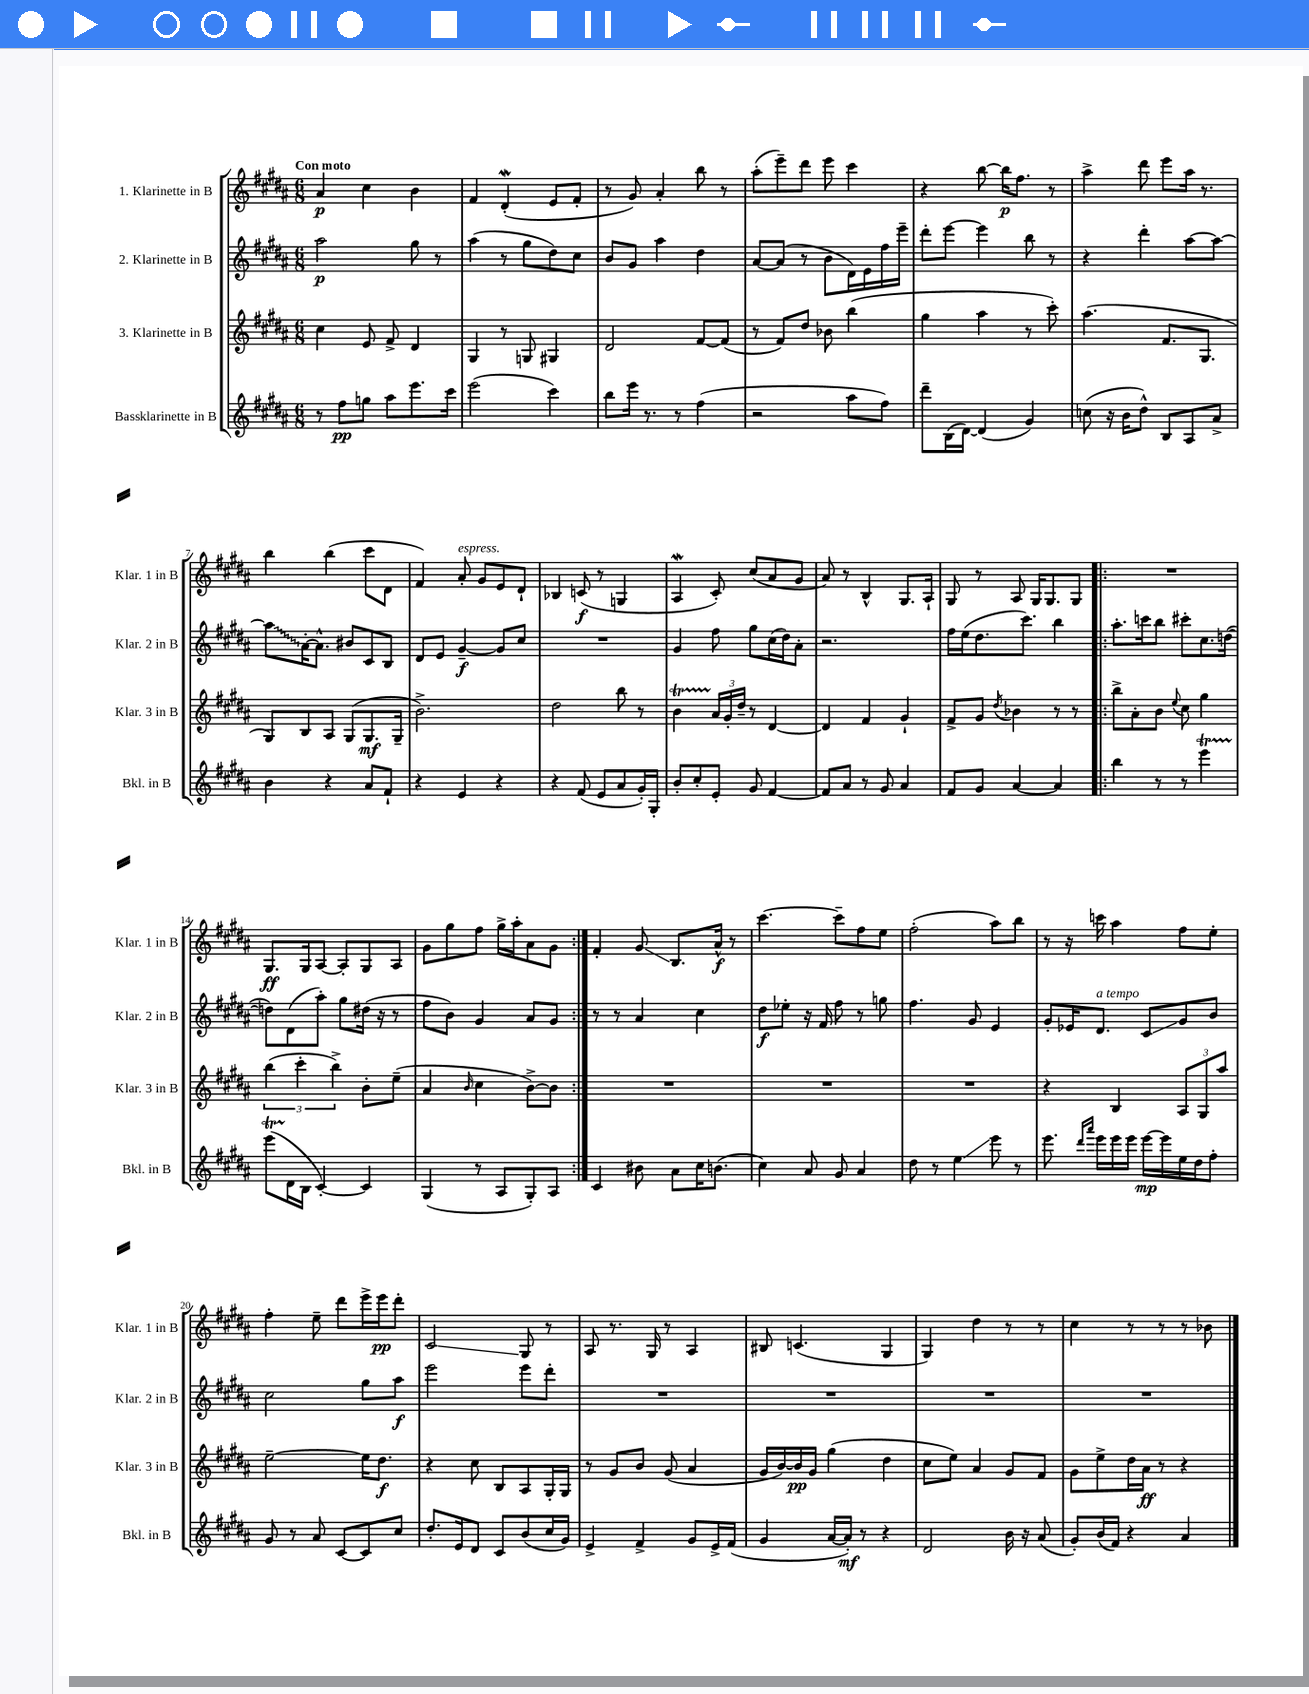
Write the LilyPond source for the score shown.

<<
\new StaffGroup <<
\new Staff = "s0" \with { instrumentName = "1. Klarinette in B" shortInstrumentName = "Klar. 1 in B" } {
    \clef treble \key b \major \numericTimeSignature \time 6/8 \tempo "Con moto"
    ais'4\p cis''4 b'4 |
    fis'4 dis'4-.\mordent( e'8 fis'8-. |
    r8 gis'8) ais'4-. b''8 r8 |
    ais''8-.( e'''8--) dis'''8 e'''8 cis'''4 |
    r4 b''8~ b''16\p fis''8. r8 |
    ais''4-> dis'''8 e'''8 ais''16 r8. |
    b''4 b''4( cis'''8 dis'8 |
    fis'4) ais'8-.^\markup { \italic "espress." } gis'8 e'8 dis'8-! |
    bes4 c'8\f( r8 g4 |
    ais4\mordent cis'8-.) cis''8( ais'8 gis'8 |
    ais'8) r8 b4-^ gis8. ais16-! |
    gis8 r8 ais8 gis16 gis8. gis8 |
    \repeat volta 2 { R2. |
    gis8.\ff gis16 ais8~ ais8-. gis8 ais8 |
    gis'8 gis''8 fis''8 gis''16-> ais''16-. ais'8 gis'8 | }
    fis'4-. gis'8\glissando b8. ais'16-^\f r8 |
    cis'''4.~ cis'''8-- fis''8 e''8 |
    fis''2-.( ais''8) b''8 |
    r8 r16 c'''16 ais''4 fis''8 e''8-. |
    fis''4-. e''8-- dis'''8 e'''16-> e'''16\pp dis'''8-. |
    cis'2\glissando gis8 r8 |
    ais8 r8. gis16 r8 ais4 |
    bis8 c'4.( gis4 |
    gis4) dis''4 r8 r8 |
    cis''4 r8 r8 r8 bes'8 \bar "|." |
}
\new Staff = "s1" \with { instrumentName = "2. Klarinette in B" shortInstrumentName = "Klar. 2 in B" } {
    \clef treble \key b \major \numericTimeSignature \time 6/8
    ais''2\p gis''8 r8 |
    ais''4( r8 gis''8 dis''8) cis''8 |
    b'8 gis'8 ais''4 dis''4 |
    ais'8~ ais'8( r8 b'8 dis'16) e'16 fis''16 e'''16-- |
    dis'''8-. e'''8~ e'''4 b''8 r8 |
    r4 dis'''4-. ais''8~ ais''8~ |
    \once \override Glissando.style = #'zigzag ais''8\glissando ais'16~-. ais'8.-^ bis'8 cis'8 b8 |
    dis'8 e'8 gis'4~--\f gis'8 cis''8 |
    R2. |
    gis'4 fis''8 gis''8 cis''16( dis''16) ais'8-. |
    r2. |
    fis''16 e''16( dis''8. cis'''8.) b''4 |
    \repeat volta 2 { ais''8.-. c'''16 b''8 cis'''8-. cis''8. d''16~( |
    d''8) dis'8( ais''8-.) gis''8 dis''16( r16 r8 |
    fis''8 b'8) gis'4 ais'8 gis'8 | }
    r8 r8 ais'4 cis''4 |
    dis''8\f ees''8-. r16 fis'16 fis''8 r8 g''8 |
    fis''4. gis'8 e'4 |
    gis'8-. ees'16 dis'8.^\markup { \italic "a tempo" } cis'8\glissando gis'8 b'8 |
    cis''2 gis''8 ais''8\f |
    e'''2 e'''8 dis'''8-. |
    R2. |
    R2. |
    R2. |
    R2. \bar "|." |
}
\new Staff = "s2" \with { instrumentName = "3. Klarinette in B" shortInstrumentName = "Klar. 3 in B" } {
    \clef treble \key b \major \numericTimeSignature \time 6/8
    cis''4 e'8 fis'8-> dis'4 |
    gis4 r8 g8 gis4 |
    dis'2 fis'8~ fis'8( |
    r8 fis'8) dis''8 bes'8 b''4( |
    gis''4 ais''4 r8 cis'''8-.) |
    ais''4.( fis'8. gis8. |
    gis8) b8 ais8 gis8( gis8.\mf gis16-- |
    b'2.->) |
    dis''2 b''8 r8 |
    b'4\startTrillSpan \tuplet 3/2 { ais'16\stopTrillSpan gis'16-. dis''16-- } r8 dis'4~ |
    dis'4 fis'4 gis'4-! |
    fis'8-> gis'8 \acciaccatura { dis''8 } bes'4 r8 r8 |
    \repeat volta 2 { b''8-> ais'8-. b'8 \appoggiatura { e''8 } cis''8 gis''4 |
    \tuplet 3/2 { b''4( cis'''4-. b''4->) } b'8-. e''8--( |
    ais'4 \grace { b'16 } cis''4 b'8~->) b'8 | }
    R2. |
    R2. |
    R2. |
    r4 b4 \tuplet 3/2 { ais8 gis8 ais''8 } |
    e''2~-- e''16 dis''8.\f |
    r4 cis''8 b8 ais8 gis16-. gis16 |
    r8 gis'8 b'8 gis'8( ais'4 |
    gis'16 b'16~) b'16\pp gis'16 gis''4( dis''4 |
    cis''8 e''8) ais'4 gis'8 fis'8 |
    gis'8 e''8-> dis''16 ais'16\ff r8 r4 \bar "|." |
}
\new Staff = "s3" \with { instrumentName = "Bassklarinette in B" shortInstrumentName = "Bkl. in B" } {
    \clef treble \key b \major \numericTimeSignature \time 6/8
    r8 fis''8\pp g''8 ais''8 e'''8. cis'''16 |
    e'''2( cis'''4) |
    b''8 e'''16 r8. r8 fis''4( |
    r2 ais''8 fis''8) |
    dis'''8-- b16( dis'16~) dis'4( gis'4) |
    c''8( r16 b'16 dis''8-^) b8 ais8 ais'8-> |
    b'4 r4 ais'8 fis'8-! |
    r4 e'4 r4 |
    r4 fis'8( e'8 ais'8 gis'16-.) gis16-. |
    b'8-. cis''8-. e'8-. gis'8 fis'4~ |
    fis'8 ais'8 r8 gis'8 ais'4 |
    fis'8 gis'8 ais'4~ ais'4 |
    \repeat volta 2 { b''4 r8 r8 e'''4\startTrillSpan |
    e'''8( dis'16\stopTrillSpan b16 cis'4~-.) cis'4 |
    gis4( r8 ais8 gis8-.) ais8 | }
    cis'4 bis'8 ais'8 cis''16 b'8.( |
    cis''4) ais'8 gis'8 ais'4 |
    dis''8 r8 e''4\glissando e'''8 r8 |
    e'''8. \grace { dis'''16 ais'''16 } e'''16 e'''16 e'''16 e'''16~\mp e'''16 e''16 dis''16 fis''8-. |
    gis'8 r8 ais'8 cis'8~ cis'8 cis''8 |
    dis''8.-. e'16 dis'8 cis'8 b'8( cis''16 gis'16) |
    e'4-> fis'4-> gis'8 e'16-> fis'16( |
    gis'4 ais'16~ ais'16-.\mf) r8 r4 |
    dis'2 b'16 r16 ais'8( |
    gis'8-.) b'16( fis'16) r4 ais'4 \bar "|." |
}
>>
>>
